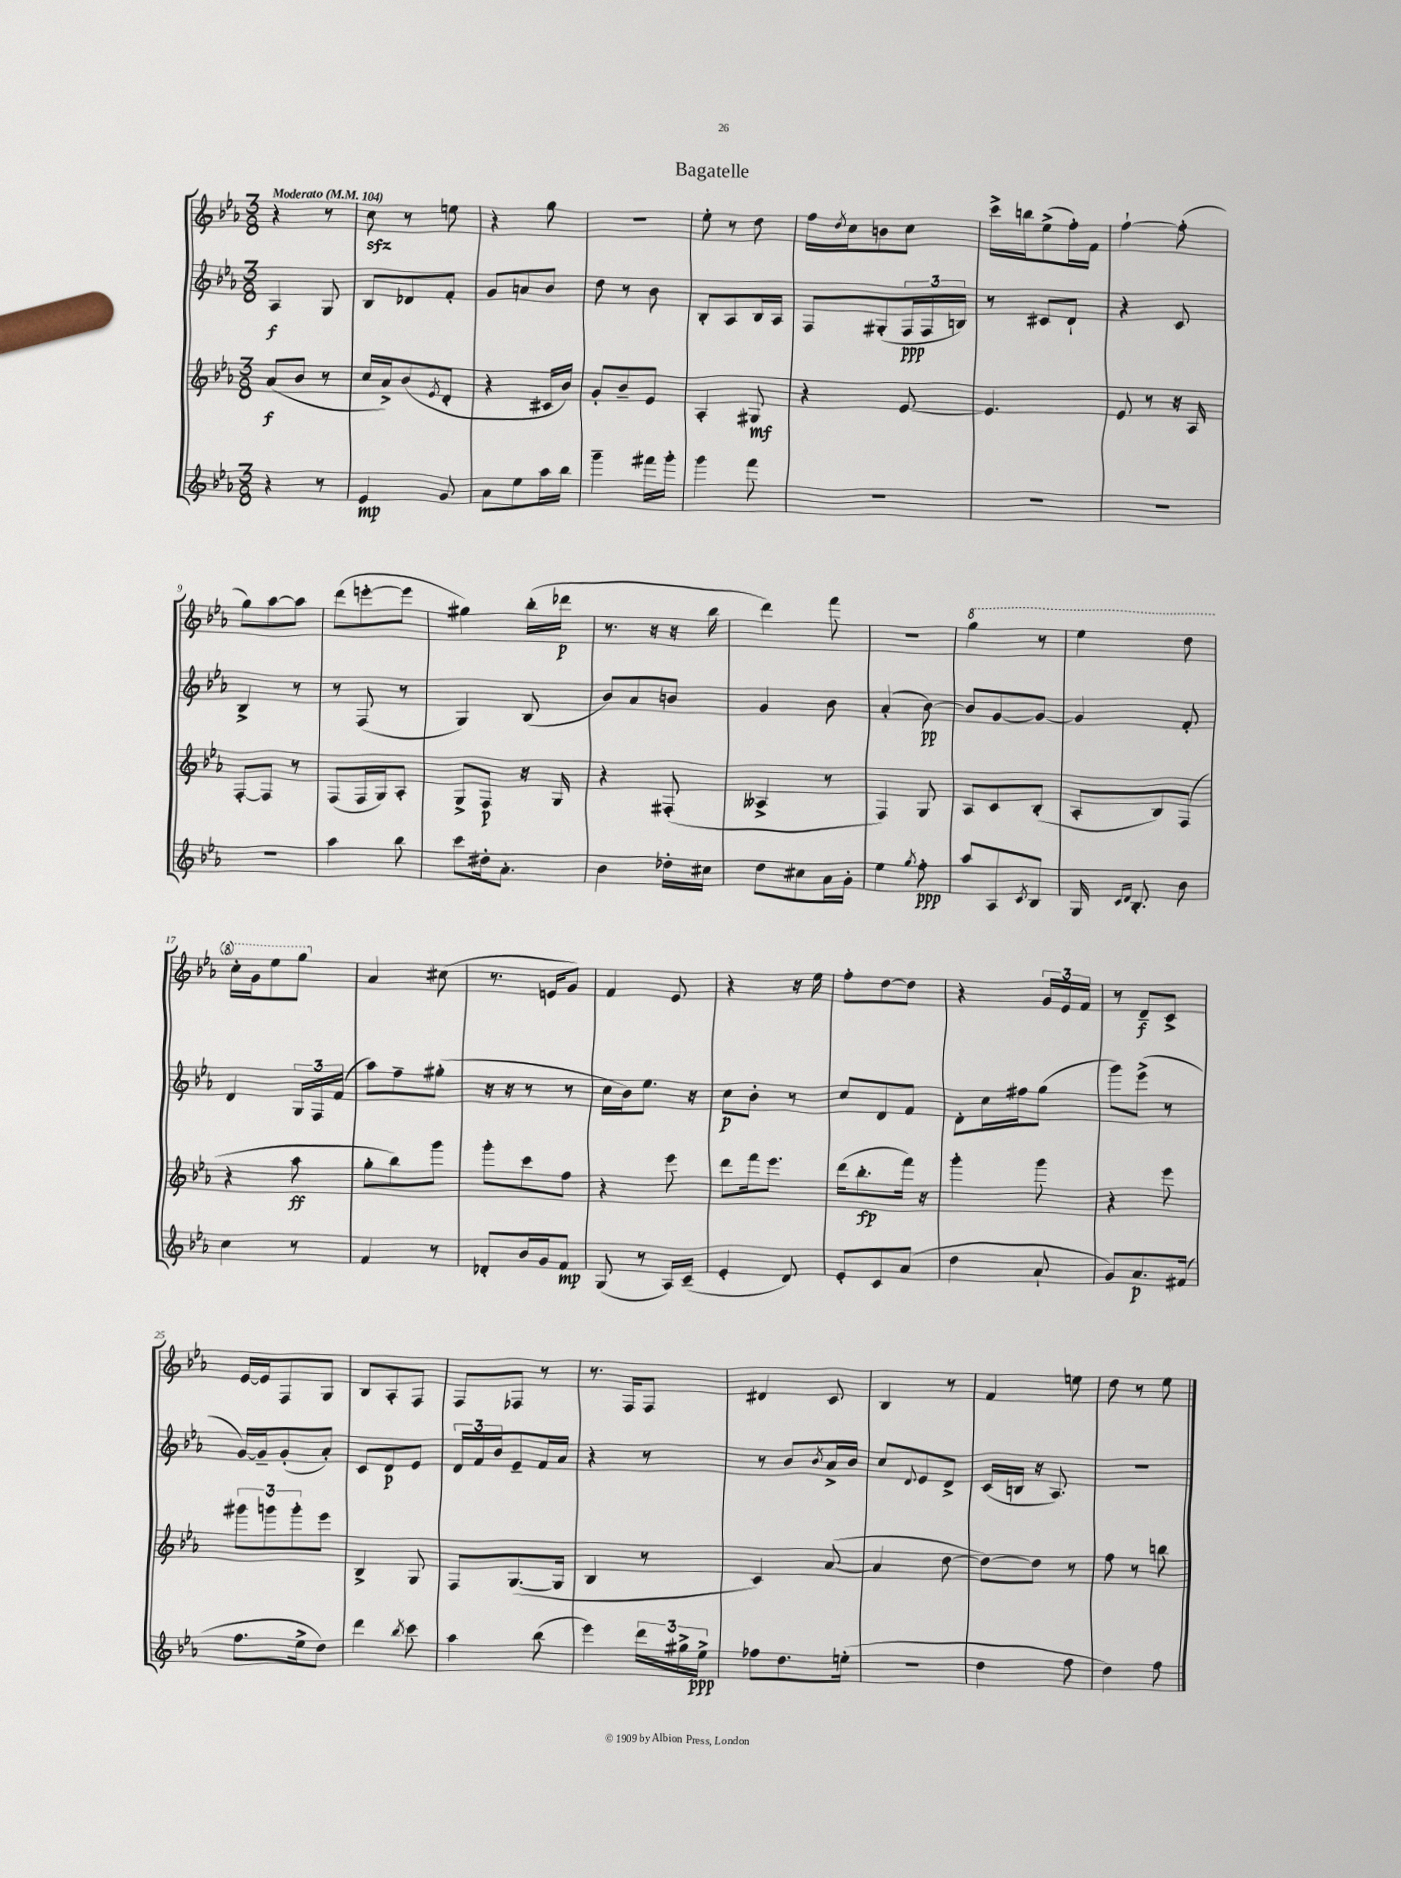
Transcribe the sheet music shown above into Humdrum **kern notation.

**kern	**dynam	**kern	**dynam	**kern	**dynam	**kern	**dynam
*part4	*part4	*part3	*part3	*part2	*part2	*part1	*part1
*staff4	*staff4	*staff3	*staff3	*staff2	*staff2	*staff1	*staff1
*clefG2	*	*clefG2	*	*clefG2	*	*clefG2	*
*k[b-e-a-]	*	*k[b-e-a-]	*	*k[b-e-a-]	*	*k[b-e-a-]	*
*M3/8	*	*M3/8	*	*M3/8	*	*M3/8	*
*MM104	*	*MM104	*	*MM104	*	*MM104	*
=1	=1	=1	=1	=1	=1	=1	=1
!	!	!	!	!	!	!LO:TX:a:B:t=Moderato	!
4r	.	(8a-/L	f	4A-/	f	4r	.
.	.	8b-/J	.	.	.	.	.
8r	.	8r	.	8G/	.	8r	.
=2	=2	=2	=2	=2	=2	=2	=2
4e-/	mp	16cc/LL	.	8B-/L	.	8cczz\	.
.	.	16a-^/J)	.	.	.	.	.
.	.	(8b-/	.	8d-X/	.	8r	.
.	.	8qe-/	.	.	.	.	.
8g/	.	8d'/J	.	8f'/J	.	8een\	.
=3	=3	=3	=3	=3	=3	=3	=3
8a-\L	.	4r	.	8g/L	.	4r	.
8ee-\	.	.	.	8an/	.	.	.
16aa-\L	.	16c#X/LL	.	8b-/J	.	8gg\	.
16bb-\JJ	.	16b-/JJ)	.	.	.	.	.
=4	=4	=4	=4	=4	=4	=4	=4
4ggg~\	.	8g'/L	.	8dd\	.	4.r	.
.	.	8b-~/	.	8r	.	.	.
16fff#X\LL	.	8e-/J	.	8b-\	.	.	.
16ggg'\JJ	.	.	.	.	.	.	.
=5	=5	=5	=5	=5	=5	=5	=5
4ggg\	.	4A-'/	.	8B-'/L	.	8ee-'\	.
.	.	.	.	8A-/	.	8r	.
8fff\	.	8G#X/	mf	16B-/L	.	8dd\	.
.	.	.	.	16A-/JJ	.	.	.
=6	=6	=6	=6	=6	=6	=6	=6
4.r	.	4r	.	8F/L	.	16ff\LL	.
.	.	.	.	.	.	8qdd/	.
.	.	.	.	.	.	16cc\J	.
.	.	.	.	(8G#X'/	.	8bn\	.
.	.	[8e-/	.	24F/L	ppp	8cc\J	.
.	.	.	.	24F/	.	.	.
.	.	.	.	24Bn/JJ)	.	.	.
=7	=7	=7	=7	=7	=7	=7	=7
4.r	.	4.e-/]	.	8r	.	16ccc^\LL	.
.	.	.	.	.	.	16bbn\J	.
.	.	.	.	8c#X/L	.	(8ee-^\	.
.	.	.	.	8d`/J	.	16ff'\L)	.
.	.	.	.	.	.	16f\JJ	.
=8	=8	=8	=8	=8	=8	=8	=8
4.r	.	8e-/	.	4r	.	[4ff`\	.
.	.	8r	.	.	.	.	.
.	.	16r	.	8c/	.	(8ff'\]	.
.	.	16A-/	.	.	.	.	.
!!LO:LB:g=z
=9	=9	=9	=9	=9	=9	=9	=9
4.r	.	[8F'/L	.	4B-^/	.	8gg\L)	.
.	.	8F/J]	.	.	.	[8aa-\	.
.	.	8r	.	8r	.	8aa-\J]	.
=10	=10	=10	=10	=10	=10	=10	=10
4aa-\	.	(8F/L	.	8r	.	(8ddd\L	.
.	.	16F/L	.	(8F/	.	[8eeen'\	.
.	.	16G/J)	.	.	.	.	.
8bb-\	.	8A-'/J	.	8r	.	8eee\J]	.
=11	=11	=11	=11	=11	=11	=11	=11
8ccc\L	.	8G^/L	.	4G/)	.	4gg#X\)	.
16dd#X'\k	.	8F/J	p	.	.	.	.
8.a-'\J	.	.	.	.	.	.	.
.	.	16r	.	(8B-/	.	(16bb-'\LL	.
.	.	16G/	.	.	.	16ddd-X\JJ	p
=12	=12	=12	=12	=12	=12	=12	=12
4b-\	.	4r	.	8b-/L)	.	8.r	.
.	.	.	.	8a-/	.	.	.
.	.	.	.	.	.	16r	.
16dd-X'\LL	.	(8F#X'/	.	8bn/J	.	16r	.
16cc#X\JJ	.	.	.	.	.	16bb-\	.
=13	=13	=13	=13	=13	=13	=13	=13
8dd\L	.	4A--X^/	.	4g/	.	4ddd\)	.
8cc#X\	.	.	.	.	.	.	.
16a-\L	.	8r	.	8b-\	.	8fff\	.
16g'\JJ	.	.	.	.	.	.	.
=14	=14	=14	=14	=14	=14	=14	=14
4ee-\	.	4F/)	.	(4a-'/	.	4.r	.
8qgg/	.	.	.	.	.	.	.
8ff'\	ppp	8G/	.	[8b-\)	pp	.	.
=15	=15	=15	=15	=15	=15	=15	=15
*	*	*	*	*	*	*8va	*
8aa-/L	.	8A-/L	.	8b-/L]	.	4ggg\	.
8A-/	.	8c/	.	[8g/	.	.	.
8qc/	.	.	.	.	.	.	.
8B-/J	.	(8B-'/J	.	8g/J_	.	8r	.
=16	=16	=16	=16	=16	=16	=16	=16
16G/	.	8A-'/L	.	4g/]	.	4eee-\	.
16qqc/LL	.	.	.	.	.	.	.
16qqd/JJ	.	.	.	.	.	.	.
8.B-'/	.	.	.	.	.	.	.
.	.	8B-/)	.	.	.	.	.
8b-\	.	(8F/J	.	8f'/	.	8ddd\	.
!!LO:LB:g=z
=17	=17	=17	=17	=17	=17	=17	=17
4cc\	.	4r	.	4d/	.	16ccc'\LL	.
.	.	.	.	.	.	16gg\J	.
.	.	.	.	.	.	8eee-\	.
8r	.	8aa-\	ff	24G/LL	.	8ggg\J	.
.	.	.	.	24F/	.	.	.
.	.	.	.	(24f/JJ	.	.	.
=18	=18	=18	=18	=18	=18	=18	=18
*	*	*	*	*	*	*X8va	*
4f/	.	8gg'\L	.	8aa-\L)	.	4a-/	.
.	.	8bb-\)	.	8ff~\	.	.	.
8r	.	8ggg\J	.	(8gg#X'\J	.	(8cc#X\	.
=19	=19	=19	=19	=19	=19	=19	=19
8d-X'/L	.	8ggg'\L	.	16r	.	8.r	.
.	.	.	.	16r	.	.	.
16b-/L	.	8ccc\	.	8r	.	.	.
16g/J	.	.	.	.	.	16en/KL	.
8f/J	mp	8ff\J	.	8r	.	8g/J)	.
=20	=20	=20	=20	=20	=20	=20	=20
(8G/	.	4r	.	16cc\LL	.	4f/	.
.	.	.	.	16b-\J)	.	.	.
8r	.	.	.	8.ee-\J	.	.	.
16A-/LL)	.	8eee-\	.	.	.	8e-/	.
(16c~/JJ	.	.	.	16r	.	.	.
=21	=21	=21	=21	=21	=21	=21	=21
4e-'/	.	8ddd\L	.	8cc\L	p	4r	.
.	.	16fff\k	.	8b-'\J	.	.	.
.	.	8.eee-\J	.	.	.	.	.
8d/)	.	.	.	8r	.	16r	.
.	.	.	.	.	.	16ee-\	.
=22	=22	=22	=22	=22	=22	=22	=22
8e-'/L	.	(16ddd\KL	.	8cc/L	.	8ff'\L	.
.	.	8.bb-'\	fp	.	.	.	.
8c/	.	.	.	8d/	.	[8dd\	.
(8a-/J	.	16fff\Jk)	.	8f/J	.	8dd\J]	.
.	.	16r	.	.	.	.	.
=23	=23	=23	=23	=23	=23	=23	=23
4dd\	.	4ggg'\	.	8d'\L	.	4r	.
.	.	.	.	16cc\L	.	.	.
.	.	.	.	16ff#X\J	.	.	.
8a-`/	.	8ggg\	.	(8gg\J	.	24g/LL	.
.	.	.	.	.	.	24e-/	.
.	.	.	.	.	.	24f/JJ	.
=24	=24	=24	=24	=24	=24	=24	=24
8g/L)	.	4r	.	8ggg\L)	.	8r	.
8.a-/	p	.	.	(8eee-^\J	.	8d~/L	f
.	.	8eee-\	.	8r	.	8c^/J	.
(16f#X/Jk	.	.	.	.	.	.	.
!!LO:LB:g=z
=25	=25	=25	=25	=25	=25	=25	=25
8.ff\L	.	12ggg#X\L	.	[16g/LL)	.	[16e-/LL	.
.	.	.	.	16g~/J]	.	16e-/J]	.
.	.	12gggn\	.	.	.	.	.
.	.	.	.	(8g'/	.	8F/	.
.	.	12ggg'\	.	.	.	.	.
16ee-^\k	.	.	.	.	.	.	.
8dd\J)	.	8eee-\J	.	8a-'/J)	.	8G/J	.
=26	=26	=26	=26	=26	=26	=26	=26
4ddd\	.	4B-^/	.	8c/L	.	8B-/L	.
.	.	.	.	8d/	p	8A-'/	.
8qbb-/	.	.	.	.	.	.	.
8ccc\	.	8G/	.	8e-/J	.	8F/J	.
=27	=27	=27	=27	=27	=27	=27	=27
4aa-\	.	8F/L	.	24d/LL	.	8F/L	.
.	.	.	.	24f/	.	.	.
.	.	.	.	24b-/J	.	.	.
.	.	([8.G/	.	8e-~/	.	8F-X/J	.
(8bb-\	.	.	.	16f/L	.	8r	.
.	.	16G/Jk]	.	16a-/JJ	.	.	.
=28	=28	=28	=28	=28	=28	=28	=28
4eee-\)	.	4B-/	.	4r	.	8.r	.
.	.	.	.	.	.	16F/KL	.
24ddd\LL	.	8r	.	8r	.	8F/J	.
24gg#X^\	.	.	.	.	.	.	.
24ee-^\JJ	ppp	.	.	.	.	.	.
=29	=29	=29	=29	=29	=29	=29	=29
8ff-X\L	.	4c/)	.	8r	.	4d#X/	.
8.dd\	.	.	.	8b-/L	.	.	.
.	.	.	.	8qb-/	.	.	.
.	.	([8a-/	.	16a-^/L	.	8c/	.
(16een'\Jk	.	.	.	16b-/JJ	.	.	.
=30	=30	=30	=30	=30	=30	=30	=30
4.r	.	4a-/]	.	8cc/L	.	4B-/	.
.	.	.	.	8qqd/	.	.	.
.	.	.	.	8e-/	.	.	.
.	.	[8dd\	.	8d^/J	.	8r	.
=31	=31	=31	=31	=31	=31	=31	=31
4dd\	.	8dd\L_)	.	(16c/LL	.	4f/	.
.	.	.	.	16Bn/JJ	.	.	.
.	.	8dd\J]	.	16r	.	.	.
.	.	.	.	8.A-/)	.	.	.
8ff\	.	8r	.	.	.	8een\	.
=32	=32	=32	=32	=32	=32	=32	=32
4dd\)	.	8ff\	.	4.r	.	8dd\	.
.	.	8r	.	.	.	8r	.
8ff\	.	8bbn\	.	.	.	8ee-\	.
==	==	==	==	==	==	==	==
*-	*-	*-	*-	*-	*-	*-	*-
